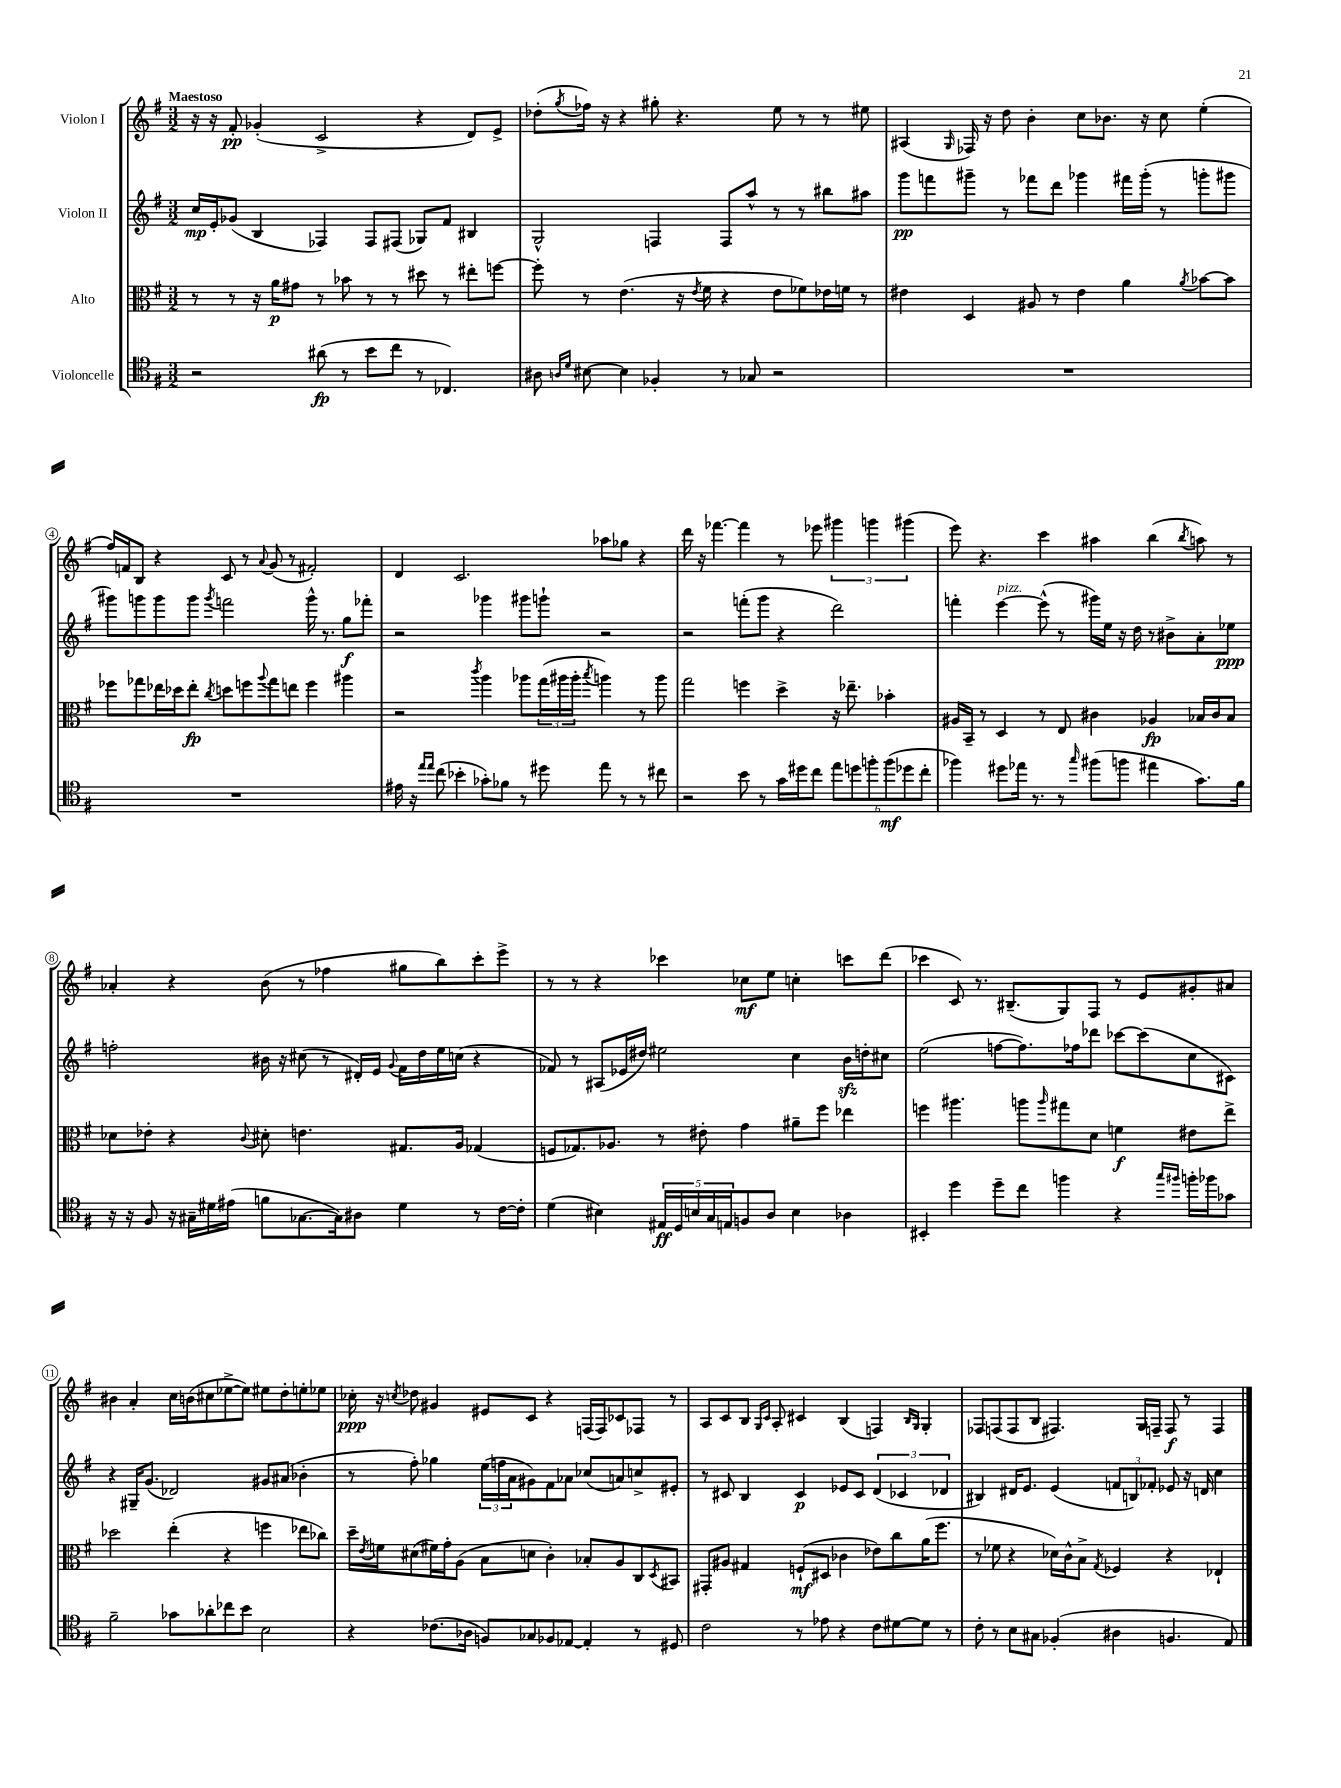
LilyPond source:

<<
\new StaffGroup <<
\new Staff = "s0" \with { instrumentName = "Violon I" } {
    \clef treble \key g \major \numericTimeSignature \time 3/2 \tempo "Maestoso"
    r16 r16 fis'8-.\pp ges'4-.( c'2-> r4 d'8) e'8-> |
    des''8-.( \acciaccatura { g''8 } fes''16) r16 r4 gis''8-. r4. e''8 r8 r8 eis''8 |
    ais4( \grace { g16 } fes16) r16 d''8 b'4-. c''8 bes'8. r16 c''8 e''4-.( |
    fis''16) f'16 b8 r4 c'8 r8 \appoggiatura { a'8 } g'8( r8 fis'2-.) |
    d'4 c'2. aes''8 ges''8 r4 |
    d'''16 r16 fes'''4.~ fes'''4 r8 ees'''8 \tuplet 3/2 { gis'''4 g'''4 gis'''4( } |
    e'''8) r4. c'''4 ais''4 b''4( \acciaccatura { b''8 } a''8) r8 |
    aes'4-. r4 b'8( r8 fes''4 gis''8 b''8) c'''8-. e'''8-> |
    r8 r8 r4 ces'''4 ces''8\mf e''8 c''4-. c'''8 d'''8( |
    ces'''4 c'8) r8. bis8.--( g8) fis8 r8 e'8 gis'8-. ais'8 |
    bis'4 a'4-. c''16 b'16( cis''8 ees''8~-> ees''8) eis''8 d''8-. e''8-. ees''8 |
    ces''16-.\ppp r16 \acciaccatura { c''8 } des''8 gis'4 eis'8 c'8 r4 f16( f16) ces'8 fes8 r8 |
    a8 c'8 b8 \grace { g16 c'16 } a8-. cis'4 b4( f4) \grace { b16 g16 } g4-. |
    fes8 f8( f8 b8 fis4.) g16 f16-- f8\f r8 f4 \bar "|." |
}
\new Staff = "s1" \with { instrumentName = "Violon II" } {
    \clef treble \key g \major \numericTimeSignature \time 3/2
    c''16\mp e'16-. ges'8( b4 fes4) fes8 fis8( ges8) fis'8 bis4 |
    g2-^ f4 f8 a''8-^ r8 r8 bis''8 ais''8 |
    g'''8\pp f'''8 gis'''8-- r8 fes'''8 d'''8 ges'''4 fis'''16 ges'''16-.( r8 g'''8-. gis'''8 |
    gis'''8) g'''8 g'''8 g'''8 \acciaccatura { g'''8 } f'''2 g'''16-^ r8. g''8\f fes'''8-. |
    r2 ges'''4 gis'''8 g'''8-! r2 |
    r2 f'''8-.( g'''8 r4 d'''2) |
    f'''4-. e'''4~^\markup { \italic "pizz." } e'''8-^( r8 gis'''16) e''16 r16 d''16 r8 bis'8-> a'8-. ees''8\ppp |
    f''2-. bis'16 r16 cis''8( r8 dis'16-.) e'16 \appoggiatura { g'8 } fis'16 d''16 e''16 c''16( r4 |
    fes'8) r8 ais8( ees'16 dis''16) eis''2 c''4 b'16\sfz d''16-. cis''8 |
    e''2( f''8~ f''8.) fes''16 des'''8 ces'''8~ ces'''8( c''8 cis'8) |
    r4 gis16-- g'8.( des'2) gis'8 ais'8( bes'4-. |
    r8 fis''8-.) ges''4 \tuplet 3/2 { e''16( f''16 a'16 } gis'8) fis'8 aes'8 ces''8( a'8) c''8-> eis'8-. |
    r8 cis'8 b4 cis'4\p ees'8 cis'8 \tuplet 3/2 { d'4( ces'4 des'4 } |
    bis4) dis'16 e'8. e'4( \tuplet 3/2 { f'8 b8) fes'8-. } ees'8 r16 d'16 c''4 \bar "|." |
}
\new Staff = "s2" \with { instrumentName = "Alto" } {
    \clef alto \key g \major \numericTimeSignature \time 3/2
    r8 r8 r16 a'16\p gis'8 r8 bes'8 r8 r8 dis''8 r8 eis''8-. f''8~ |
    f''8-. r8 e'4.( r16 \acciaccatura { e'8 } fis'16 r4 e'8 fes'8) ees'16 f'16 r8 |
    eis'4 d4 ais8 r8 eis'4 a'4 \acciaccatura { a'8 } bes'8~ bes'8 |
    fes''8 ges''8 ees''16 des''16 ees''8-.\fp \acciaccatura { c''8 } d''8 f''8 \appoggiatura { a''8 } ges''8 e''8 f''4 ais''4 |
    r2 \acciaccatura { c'''8 } a''4 aes''8 \tuplet 3/2 { g''16( ais''16 ais''16-. } \acciaccatura { b''8 } a''4) r8 a''8 |
    g''2 f''4 d''4-> r16 ees''8.-- bes'4-. |
    ais16 b,16-- r8 d4 r8 e8 cis'4 aes4\fp bes16 cis'16 bes8 |
    des'8 ees'8-. r4 \appoggiatura { c'8 } dis'8-. e'4. gis8. a16 ges4( |
    f8 ges8.) aes8. r8 eis'8-. g'4 ais'8-- fis''8 ees''4 |
    f''4 ais''4. a''8 \grace { a''16 } gis''8 d'8 f'4\f eis'8 e''8-> |
    des''2 e''4-.( r4 f''4 ees''8 ces''8) |
    d''16-- \acciaccatura { e'8 } f'16 dis'8( fis'16) g'16-. a8( b8 d'8 c'4-.) bes8-. a8 c8 \acciaccatura { d8 } bis,8 |
    gis,8-. ais8 gis4 f8-!\mf( dis8 ces'4 ees'8) c''8 a'16( fis''8. |
    r8 fes'8 r4 des'16) c'16-^ b8-> \acciaccatura { g8 } fes4 r4 ees4-! \bar "|." |
}
\new Staff = "s3" \with { instrumentName = "Violoncelle" } {
    \clef tenor \key g \major \numericTimeSignature \time 3/2
    r2 ais'8\fp( r8 b'8 c''8 r8 ces4.) |
    ais8 \grace { a16 d'16 } bis8~ bis4 fes4-. r8 ges8 r2 |
    R1. |
    R1. |
    eis'16 r16 \grace { e''16 e''16 } c''8( bes'4-. ges'8-.) fes'8 r8 dis''8 e''8 r8 r8 cis''8 |
    r2 b'8 r8 g'16 dis''16 c''8 \tuplet 6/4 { e''8 d''8 f''8-. f''8\mf( des''8 c''8-. } |
    fes''4) dis''8 ees''16 r8. r8 \grace { g''16 } fis''8( f''8 eis''4 g'8.) fis'16 |
    r16 r16 fis8 r16 gis16-- dis'16 eis'16( f'8 ges8.~ ges16) ais8 dis'4 r8 c'16~ c'16-. |
    d'4( bis4) \tuplet 5/4 { eis16\ff d16 b16 g16 e16 } f8 a8 b4 aes4 |
    bis,4-. d''4 d''8-- c''8 f''4 r4 \grace { g''16 fis''16 } f''16-. fes''16 ges'8 |
    fis'2-- ges'8 aes'8-. ces''8 b'8 b2 |
    r4 ces'8.( aes16 f8) ges8 fes8 ees8~ ees4-. r8 dis8 |
    c'2 r8 ees'8 r4 c'8 dis'8~ dis'8 r8 |
    c'8-. r8 b8 gis8 fes4-.( ais4 f4. e8) \bar "|." |
}
>>
>>
\layout { \context { \Score \override BarNumber.stencil = #(make-stencil-circler 0.1 0.3 ly:text-interface::print) } }
